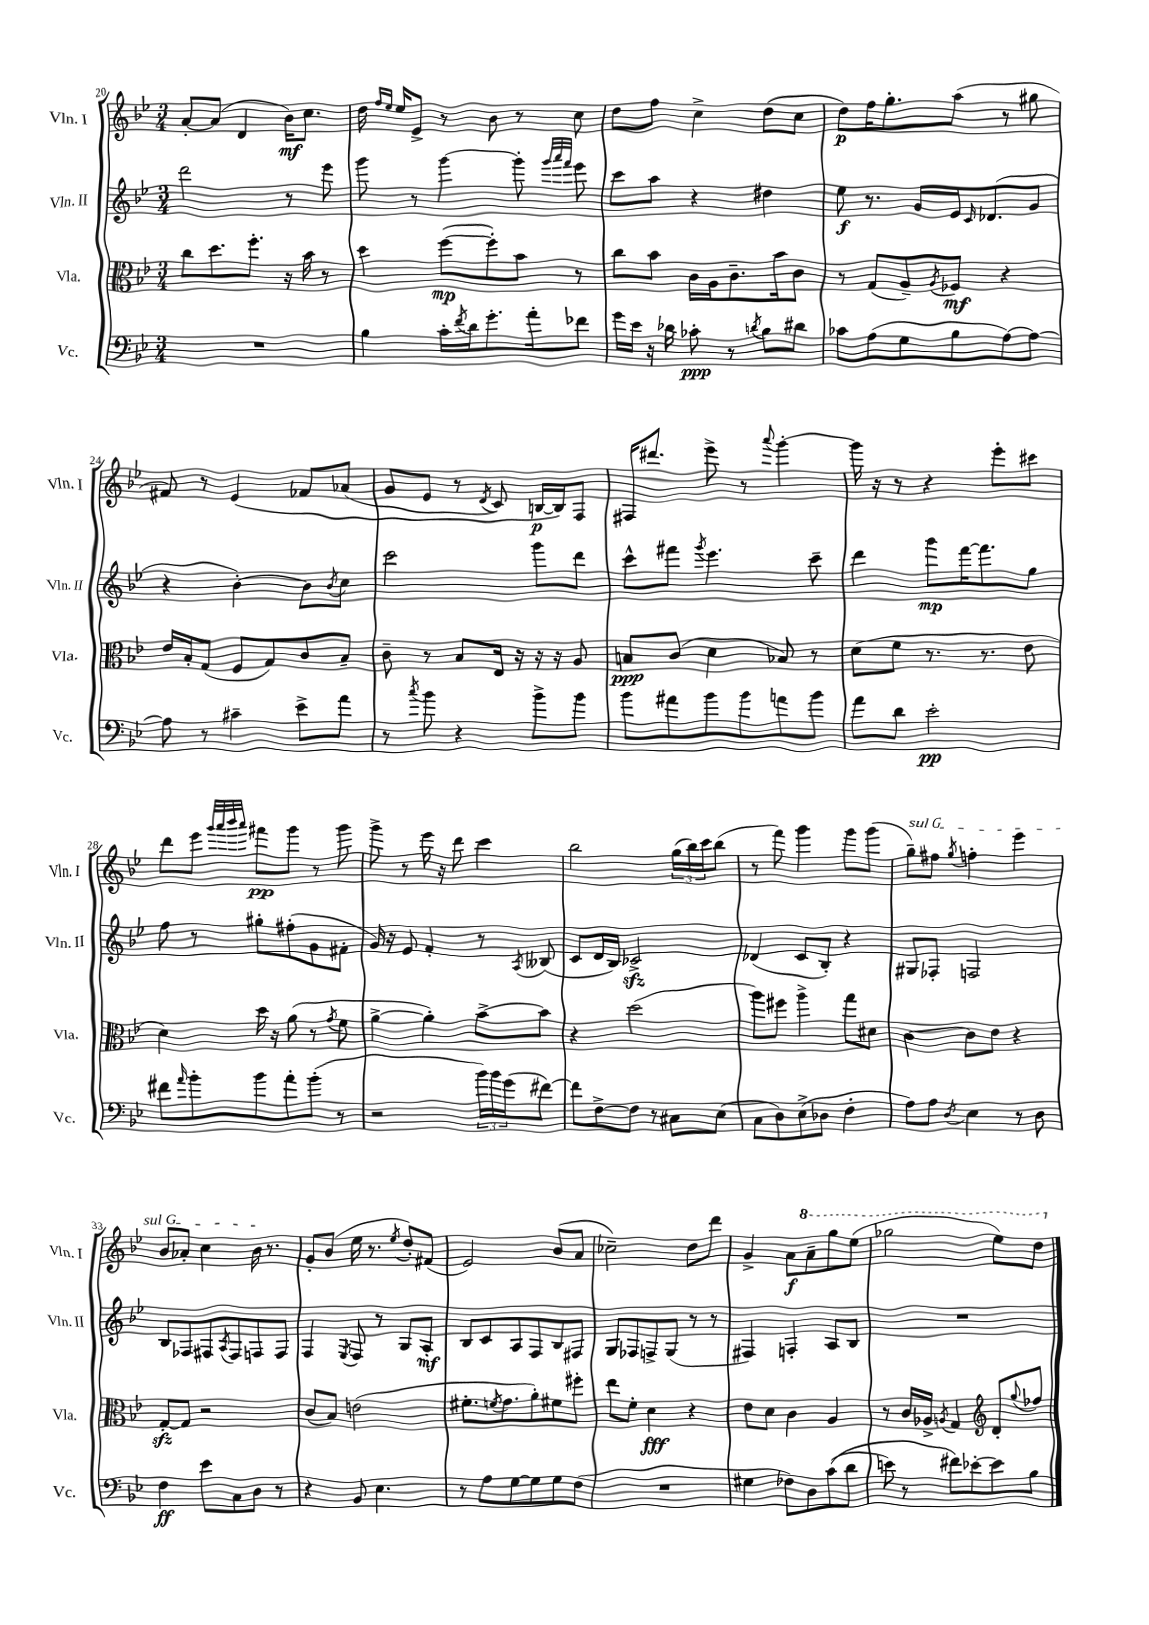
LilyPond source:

<<
\new StaffGroup <<
\new Staff = "s0" \with { instrumentName = "Vln. I" shortInstrumentName = "Vln. I" } {
    \clef treble \key bes \major \numericTimeSignature \time 3/4
    a'8~-. a'8( d'4 bes'16\mf) c''8. |
    d''16 \grace { f''16 ees''16 } ees''16 ees'8-> r8 bes'8 r8 c''8 |
    d''8 f''8 c''4-> d''8( c''8 |
    d''8\p) f''16 g''8.-. a''8( r8 gis''8 |
    fis'8) r8 ees'4\( fes'8 aes'8( |
    g'8 ees'8 r8 \acciaccatura { d'8 } c'8) b16~\p b16\) f8 |
    fis16 dis'''8. ees'''8-> r8 \appoggiatura { a'''8 } g'''4~-. |
    g'''16 r16 r8 r4 ees'''8-. cis'''8 |
    d'''8 ees'''8 \grace { g'''32 a'''32 bes'''32 a'''32 } fis'''8\pp g'''8 r8 g'''8 |
    g'''8-> r8 ees'''16 r16 d'''8 c'''4 |
    bes''2 \tuplet 3/2 { g''16( bes''16) c'''16 } bes''8( |
    r8 f'''8) g'''4 g'''8 g'''8( |
    \once \override TextSpanner.bound-details.left.text = \markup { \italic "sul G" } g''8--\startTextSpan) fis''8 \acciaccatura { g''8 } f''4-. ees'''4 |
    bes'8 aes'8-. c''4 bes'16\stopTextSpan r8. |
    g'8-. bes'8( ees''16 r8. \acciaccatura { ees''8 } d''8-.) fis'8( |
    ees'2) bes'8( a'8 |
    ces''2--) d''8 d'''8 |
    g'4-> a'8\f \ottava #1 a''8-- g'''8 ees'''8( |
    ges'''2 ees'''8) d'''8 \ottava #0 \bar "|." |
}
\new Staff = "s1" \with { instrumentName = "Vln. II" shortInstrumentName = "Vln. II" } {
    \clef treble \key bes \major \numericTimeSignature \time 3/4
    d'''2 r8 ees'''8 |
    g'''8 r8 g'''4~ g'''8-. \grace { g'''32 a'''32 f'''32 } ees'''8 |
    c'''8 a''8 r4 dis''4 |
    ees''8\f r8. g'16 ees'16 \grace { c'16 } des'8.( g'8 |
    r4 bes'4~-.) bes'8 \acciaccatura { bes'8 } c''8 |
    c'''2 g'''8 d'''8 |
    c'''8-^ fis'''8 \acciaccatura { g'''8 } ees'''4. c'''8-- |
    d'''4 g'''8\mp f'''16~ f'''8. g''8 |
    f''8 r8 gis''8-. fis''8-.( g'8 fis'8-. |
    g'16) r16 ees'8 f'4-. r8 \acciaccatura { a8 } beses8( |
    c'8 d'16 bes16) ces'2->\sfz |
    des'4( c'8 bes8-.) r4 |
    gis8 fes8-. f2 |
    bes8 fes8 fis8 \acciaccatura { a8 } fis8 f8 f8 |
    f4 \acciaccatura { ees8 } f8 r8 g8 a8-.\mf |
    bes8 c'8 a8 f8 bes8 fis8 |
    g8 fes8 f8-> g8( r8 r8 |
    fis4) f4-. a8 bes8 |
    R2. \bar "|." |
}
\new Staff = "s2" \with { instrumentName = "Vla." shortInstrumentName = "Vla." } {
    \clef alto \key bes \major \numericTimeSignature \time 3/4
    c''8 d''8. f''8.-. r16 bes'16 r8 |
    d''4 f''8~\mp( f''8-.) bes'8 r8 |
    c''8 bes'8 c'16 a16 c'8.-- bes'16 c'8 |
    r8 g8( a8--) \acciaccatura { a8 } fes8\mf r4 |
    ees'16 bes16-. g8( f8 g8) c'8 bes8-- |
    c'8-- r8 bes8 ees16 r16 r16 r16 a8 |
    b8\ppp c'8( d'4 bes8) r8 |
    d'8( f'8 r8. r8. ees'8 |
    d'4) d''16 r16 a'8( r8 \acciaccatura { g'8 } f'8 |
    a'4~-> a'4-.) bes'8~-> bes'8 |
    r4 d''2( |
    a''8) fis''8 a''4-> g''8 dis'8 |
    c'4~ c'8 ees'8 r4 |
    g8~-.\sfz g8 r2 |
    c'8( bes8) e'2( |
    fis'8.-. \acciaccatura { f'8 } g'8. a'8-.) fis'8 fis''8-. |
    ees''8 f'8-. d'4\fff r4 |
    ees'8 d'8 c'4 a4 |
    r8 c'16 aes16-> \acciaccatura { a8 } g4 \clef treble d'8-. \appoggiatura { g''8 } fes''8 \bar "|." |
}
\new Staff = "s3" \with { instrumentName = "Vc." shortInstrumentName = "Vc." } {
    \clef bass \key bes \major \numericTimeSignature \time 3/4
    R2. |
    bes4 c'16-. \acciaccatura { f'8 } d'16 g'8.-. a'16-. fes'8 |
    g'16 ees'16 r16 des'16 ces'8-.\ppp r8 \acciaccatura { d'8 } bes8 dis'8 |
    ces'8 a8( g8 bes8 a8~) a8~ |
    a8 r8 cis'4-- ees'8-> a'8 |
    r8 \acciaccatura { c''8 } bes'8 r4 bes'8-> bes'8 |
    bes'8 ais'8 bes'8 bes'8 a'8 bes'8 |
    a'8 d'8 ees'2-.\pp |
    fis'8 \grace { a'16 } bes'8-. bes'8 a'8-. bes'8-.( r8 |
    r2 \tuplet 3/2 { bes'16) bes'16 g'16( } fis'8~) |
    fis'8 f8~-> f8 r8 cis8 ees8( |
    c8 d8) ees8->( des8 f4-. |
    a8) a8 \acciaccatura { d8 } ees4 r8 d8 |
    f4\ff ees'8 c8 d8 r8 |
    r4 bes,8 ees4. |
    r8 a8 g8~ g8 g8 f8( |
    R2. |
    gis4 fes8) d8 c'8(\( d'8 |
    e'8) r8 fis'8\) ees'8~-. ees'8 bes8 \bar "|." |
}
>>
>>
\layout { \context { \Score currentBarNumber = #20 } }
